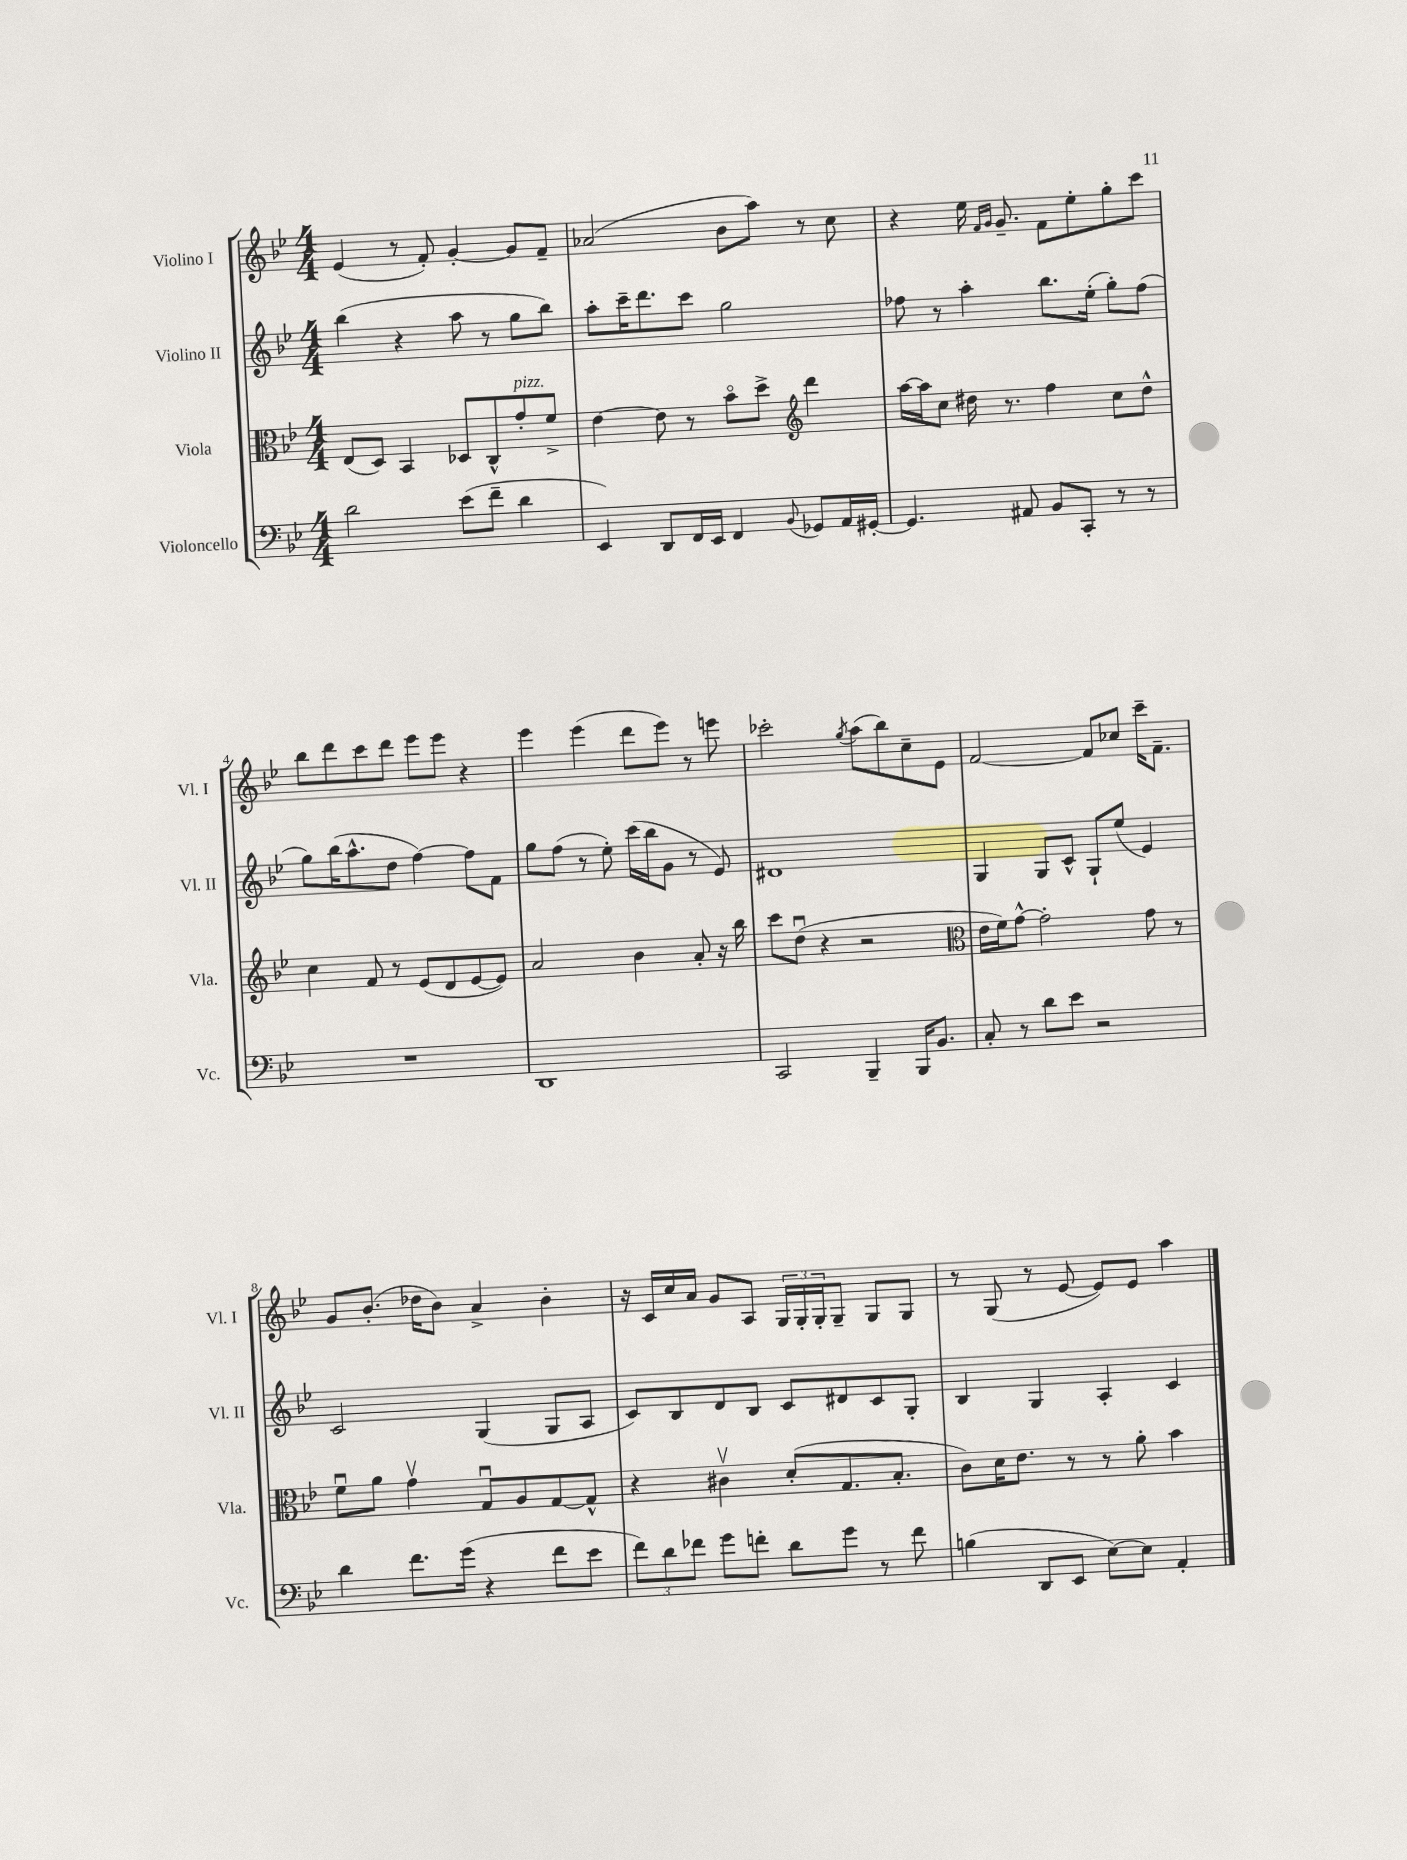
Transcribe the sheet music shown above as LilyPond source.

<<
\new StaffGroup <<
\new Staff = "s0" \with { instrumentName = "Violino I" shortInstrumentName = "Vl. I" } {
    \clef treble \key bes \major \numericTimeSignature \time 4/4
    ees'4( r8 f'8-.) g'4~-. g'8 f'8-- |
    aes'2( bes'8 a''8) r8 c''8 |
    r4 ees''16 \grace { f'16 g'16 } g'8.-- f'8 ees''8-. g''8-. c'''8 |
    bes''8 d'''8 c'''8 d'''8 ees'''8 ees'''8 r4 |
    ees'''4 ees'''4( d'''8 ees'''8) r8 e'''8 |
    ces'''2-. \acciaccatura { g''8 } a''8( bes''8) c''8-- ees'8 |
    f'2~ f'8 ces''8 c'''16-- f'8.-- |
    g'8 bes'8.-.( des''16 bes'8) a'4-> bes'4-. |
    r16 c'16 c''16 a'16 g'8 a8 \tuplet 3/2 { g16 g16-. g16-. } g8-- g8 g8 |
    r8 g8( r8 ees'8~ ees'8) ees'8 a''4 \bar "|." |
}
\new Staff = "s1" \with { instrumentName = "Violino II" shortInstrumentName = "Vl. II" } {
    \clef treble \key bes \major \numericTimeSignature \time 4/4
    bes''4( r4 a''8 r8 g''8 bes''8) |
    a''8-. c'''16-- d'''8. c'''8 g''2 |
    fes''8 r8 a''4-. bes''8. ees''16-.( g''8-.) fes''8( |
    g''8) bes''16( a''8.-^ d''8 f''4~) f''8 f'8 |
    g''8 f''8( r8 ees''8-.) c'''16( bes''16 g'8 r8 ees'8) |
    dis'1 |
    g4 g8 c'8-^ g8-! ees''8( ees'4) |
    c'2 g4( g8 a8 |
    c'8) bes8 d'8 bes8 c'8 dis'8 c'8 g8-. |
    bes4 g4 a4-. c'4 \bar "|." |
}
\new Staff = "s2" \with { instrumentName = "Viola" shortInstrumentName = "Vla." } {
    \clef alto \key bes \major \numericTimeSignature \time 4/4
    ees8( d8) bes,4 des8 c8-^ g'8-.^\markup { \italic "pizz." } f'8-> |
    ees'4~ ees'8 r8 bes'8\flageolet d''8-> \clef treble d'''4 |
    a''16~ a''16 c''8 dis''16 r8. f''4 c''8 dis''8-^ |
    c''4 f'8 r8 ees'8( d'8 ees'8~ ees'8) |
    a'2 bes'4 a'8-. r16 bes''16 |
    c'''8 d''8\downbow( r4 r2 |
    \clef alto ees'16 f'16) g'8~-^ g'2-. g'8 r8 |
    f'8\downbow a'8 g'4\upbow g8\downbow a8 g8~ g8-^ |
    r4 cis'4\upbow d'8-.( g8. bes8.-. |
    c'8) d'16 ees'8. r8 r8 a'8-. bes'4 \bar "|." |
}
\new Staff = "s3" \with { instrumentName = "Violoncello" shortInstrumentName = "Vc." } {
    \clef bass \key bes \major \numericTimeSignature \time 4/4
    d'2 ees'8( f'8-- d'4 |
    ees,4) d,8 f,16 ees,16 f,4 \appoggiatura { bes,8 } ges,8 a,16 gis,16~-. |
    gis,4. ais,8 bes,8 c,8-. r8 r8 |
    R1 |
    d,1 |
    c,2 bes,,4-- bes,,16 bes,8. |
    c8-. r8 d'8 ees'8 r2 |
    d'4 f'8. g'16( r4 f'8 ees'8 |
    \tuplet 3/2 { f'8) d'8 fes'8 } g'8 f'8-. d'8 g'8 r8 f'8 |
    b4( d,8 ees,8 ees8~) ees8 a,4-. \bar "|." |
}
>>
>>
